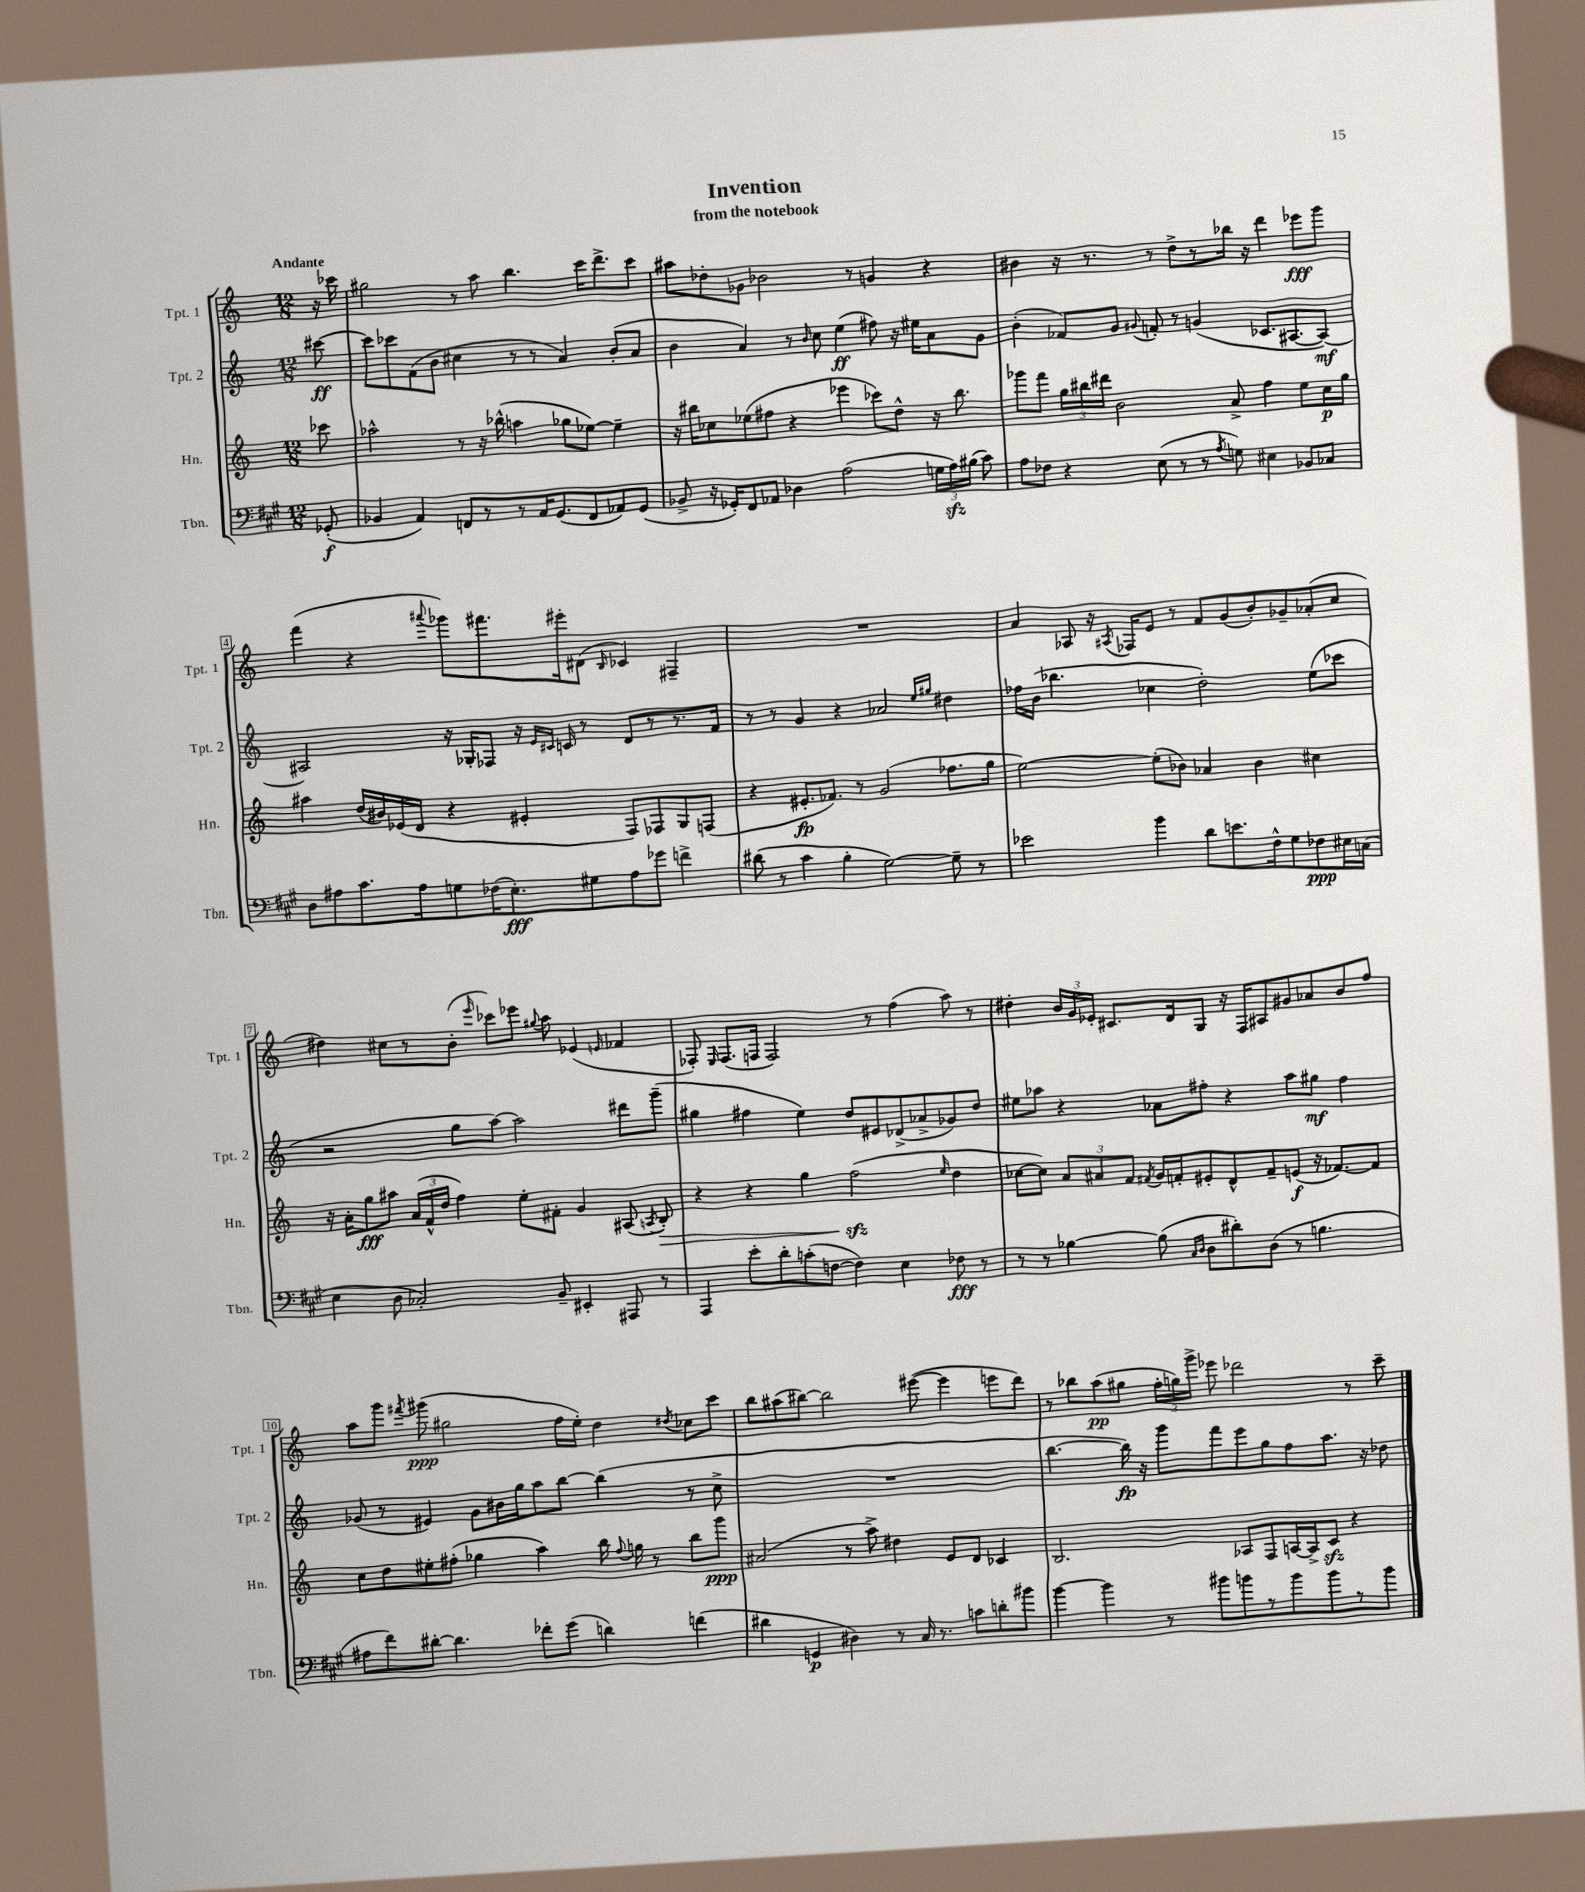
\header { title = "Invention" subtitle = "from the notebook" }
<<
\new StaffGroup <<
\new Staff = "s0" \with { instrumentName = "Tpt. 1" shortInstrumentName = "Tpt. 1" } {
    \clef treble \key c \major \numericTimeSignature \time 12/8 \partial 8 \tempo "Andante"
    \autoBeamOff r16 ces'''16 |
    gis''2 r8 a''8 b''4. c'''16[ d'''8.-> c'''8] |
    ais''8[ des''8-. ges'8] bes'2 r8 g'4 r4 |
    bis'4 r16 r8. r8 d''8[-> r8 bes''16] r16 d'''4 ees'''8[\fff g'''8] |
    f'''4( r4 \appoggiatura { ais'''8 } ges'''8[) fis'''8. eis'''16-. dis'8]( \grace { b16 } ces'4) fis4-- |
    R1. |
    a'4 aes8 r16 \acciaccatura { ais8 } fes16[ e'8] r8 f'8[ g'8( b'8-.) ges'8-- aes'8-.( c''8] |
    dis''4) cis''8[ r8 b'8]-.( \grace { e'''16 } ces'''8[) ees'''8] \appoggiatura { gis''8 } a''8 ees'4( \grace { e'16 } fes'4 |
    fes8-.) \grace { e16 } fes8.[( f16] f2) r8 f''4( a''8) r8 |
    dis''4-. \tuplet 3/2 { b'16[ g'16 ees'16]-. } cis'8.[ d'16 g8] r16 f16[ ais8 gis'8 aes'8 b'8 f''8] |
    a''8[ g'''8] \acciaccatura { fis'''8 } gis'''8\ppp( gis''2 f''16[ e''16]-.) d''4 \acciaccatura { dis''8 } ces''8[ c'''8] |
    b''8[ ais''8( bis''8]~) bis''2 eis'''8~( eis'''4 e'''8[ d'''8]) |
    r8 bes''8[ a''8\pp( gis''8] \tuplet 3/2 { f''16[-. g''16) g'''16]-> } ees'''8 des'''2 r8 c'''8-- \bar "|." |
}
\new Staff = "s1" \with { instrumentName = "Tpt. 2" shortInstrumentName = "Tpt. 2" } {
    \clef treble \key c \major \numericTimeSignature \time 12/8 \partial 8
    \autoBeamOff cis'''8~\ff |
    cis'''8[ ces'''8 f'8( b'8] cis''4 r8 r8 a'4) b'8[-.( a'8] |
    b'4 a'4) r8 \grace { b'16 } c''8 e''4\ff( fis''8) r16 eis''16[ a'8 g'8] |
    b'4-.( fes'8[) g'8] \appoggiatura { gis'8 } f'8-. r8 g'4( ces'8.[ ais8.~ ais8]~\mf) |
    ais2 r16 ges16[-. fes8] r16 \grace { e'16[ cis'16] } c'16 r8 d'8[ r8 r8. f'16] |
    r8 r8 g'4 r4 aes'2 \grace { e''16[ gis''16] } dis''4 |
    fes''16[ b'16]( bes''4. ces''4 d''2-.) e''8[( ces'''8] |
    r2 g''8[ a''8]~) a''2 dis'''8[ g'''8]--( |
    gis''4 fis''4 e''4) d''8[ eis'8 des'8->( aes'8-> ges'8) d''8] |
    eis''8[ aes''8] r4 aes'8[ fis''8]-. r4 aes''8[ gis''8]\mf fis''4 |
    ges'8( r8 eis'4) ges'8[ bis'16 g''16 a''8 b''8]~ b''4( r8 c''8-> |
    R1. |
    b''4.~ b''16\fp) r16 g'''8[ f'''8 e'''8 g''8 f''8 a''8.] r16 des''8 \bar "|." |
}
\new Staff = "s2" \with { instrumentName = "Hn." shortInstrumentName = "Hn." } {
    \clef treble \key c \major \numericTimeSignature \time 12/8 \partial 8
    \autoBeamOff ces'''8 |
    aes''2-^ r8 r16 bes''16-^( a''4 ges''8[ ees''8]~) ees''4-- |
    r16 bis''16[ ces''8 ees''8( fis''8] r4 ees'''4 ces'''8[) d''8]-^ r16 bis''8. |
    ges'''8[ f'''8] \tuplet 3/2 { g''16[ bis''16 dis'''16] } b'2 a'8-> f''4 e''8[ c''16\p g''16] |
    ais''4 d''16[( bis'16) ees'16( d'16] r4 eis'4-. f8[) fes8 g8 f8]( |
    r4 eis'8.[-.\fp fes'8.]) r8 g'2( fes''8.[ g''16] |
    e''2~) e''8[-.( bes'8]) aes'4 bes'4 cis''4 |
    r16 a'16[-. g''8\fff ais''8] \tuplet 3/2 { a'16[( f'16-^ d''16] } f''4) e''8[-. fis'8]-. g'4 ais8( \acciaccatura { a8 } b8-.\>) |
    r4 r4 g''4 f''2\sfz\!( \grace { e''16 } d''4 |
    ces''8[~ ces''8]) \tuplet 3/2 { a'8[ ais'8 f'8] } \acciaccatura { fis'8 } g'16[ f'16-. eis'8-. d'8-^ f'8-- e'8]\f( r16 fes'8.[~) fes'8] |
    c''8[ d''8 eis''8-. fis''8]-.( ges''4 a''4) b''16 \appoggiatura { fis''8 } g''16 r8 b''8[ g'''8]\ppp |
    ais'2( r8 a''8->) dis''4 e'8[ d'8] ces'4 |
    b2. aes8[ f8 a16~ a16-> c'8]\sfz r4 \bar "|." |
}
\new Staff = "s3" \with { instrumentName = "Tbn." shortInstrumentName = "Tbn." } {
    \clef bass \key a \major \numericTimeSignature \time 12/8 \partial 8
    \autoBeamOff ges,8-.\f( |
    bes,4 a,4) f,8[ r8 r8 a,16 gis,8.( f,8 aes,8) gis,8]( |
    bes,8-> r16 ges,16[-.) fis,8 aes,8] des4 a2( \tuplet 3/2 { g16[ a16\sfz) bis16]( } cis'8) |
    a8[ fes8] r4 e8( r8 r8 \acciaccatura { a8 } g8) eis4 bes,8[ ces8] |
    d8[ ais8 cis'8. ais16 g8 fes16( e8.-.\fff) gis8 ais8 ges'8] f'4-> |
    dis'8( r8 cis'4 b4-. gis2~) gis8-- r8 |
    ees'2 b'4 d'8[ e'8. fis16-^ gis8 fes8\ppp eis16 c16]( |
    e4 d8 ces2-.) b,8-- eis,4-. ais,,8 r8 |
    a,,4 e'8[-. d'8-. c'8-.( f8]~ f4) e4 fes8\fff r8 |
    r8 r8 bes4~ bes8( \grace { cis16[ d16] } d8[ dis'8-.) d8]( r8 b4. |
    ais8[ fis'8) dis'8]~-. dis'4. fes'8[-. gis'8]( d'4) f'4( |
    dis'4 g,4\p dis4) r8 cis16 r8. c'8[ d'8-. bis'8] |
    b'4~ b'4 r8 bis'8[ b'8 r8 b'8 b'8 r8 b'8] \bar "|." |
}
>>
>>
\layout { \context { \Score \override BarNumber.stencil = #(make-stencil-boxer 0.1 0.3 ly:text-interface::print) } }
